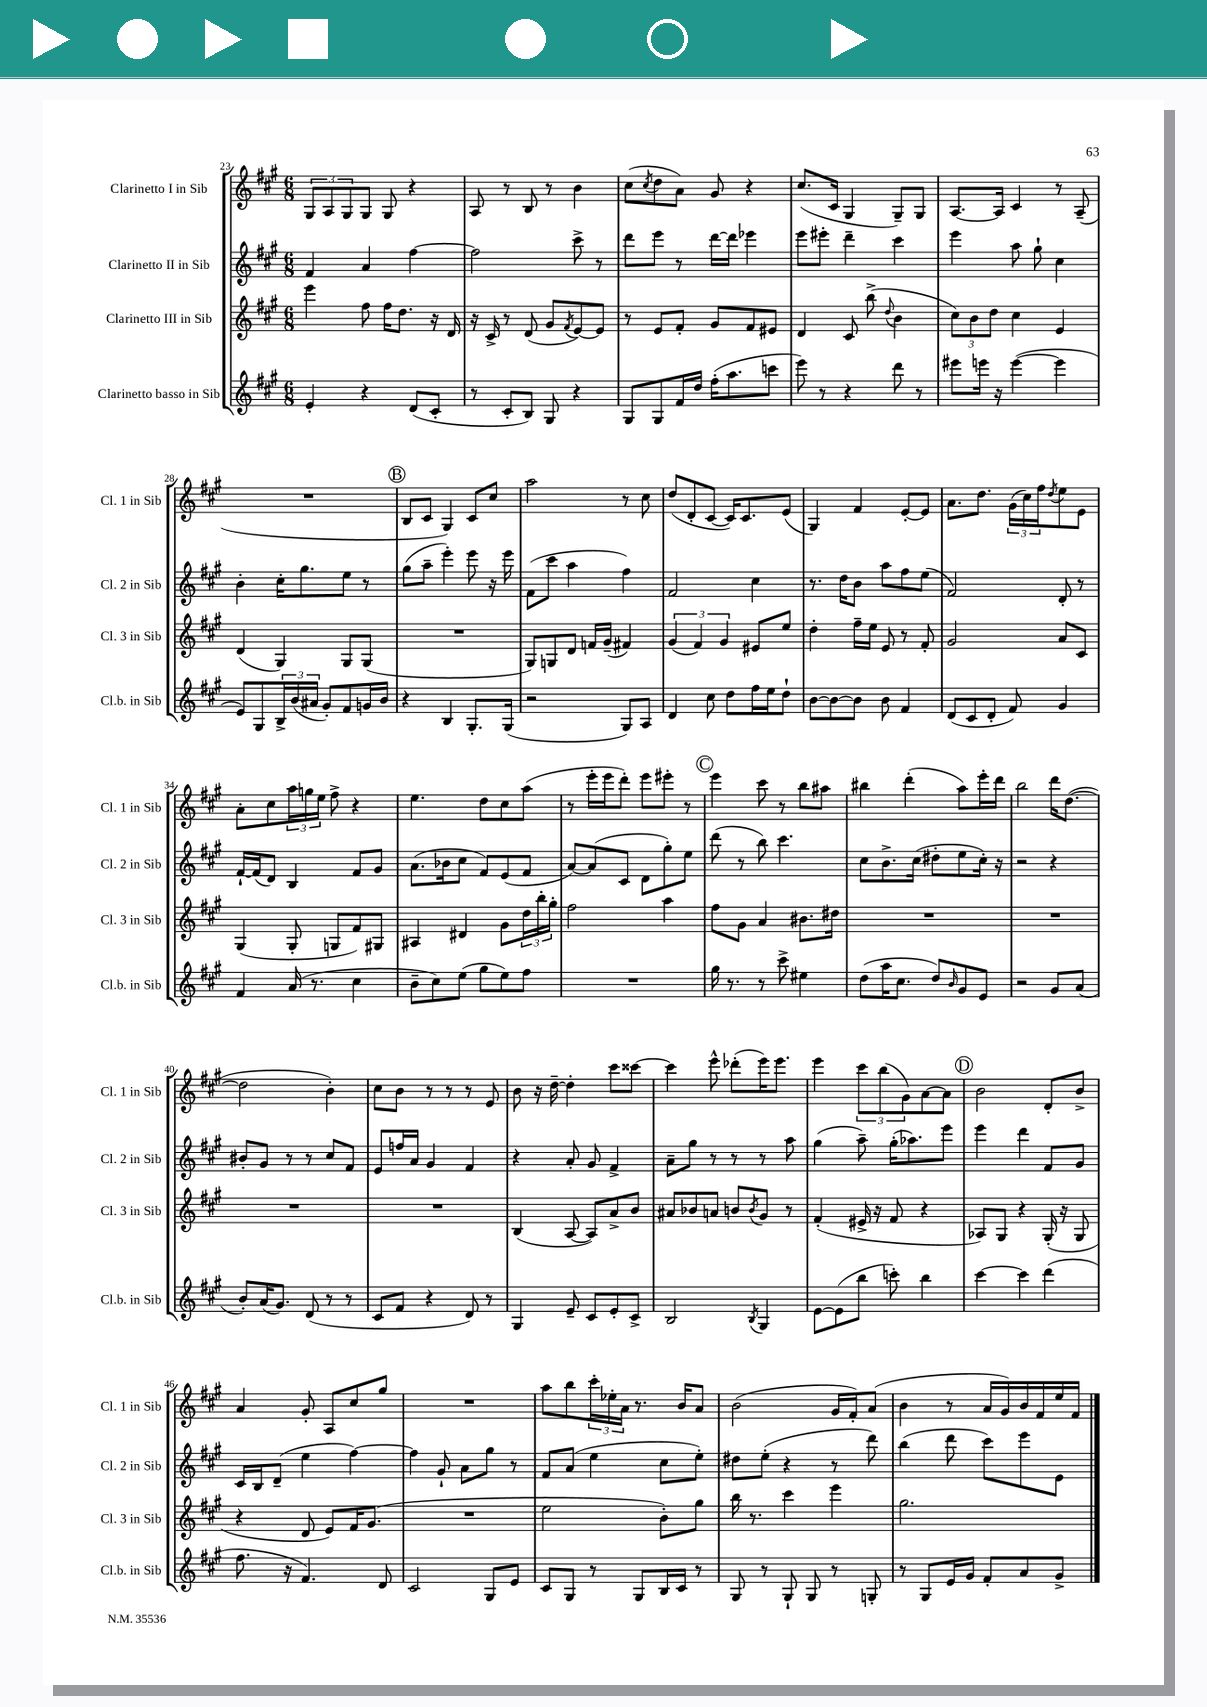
<<
\new StaffGroup <<
\new Staff = "s0" \with { instrumentName = "Clarinetto I in Sib" shortInstrumentName = "Cl. 1 in Sib" } {
    \clef treble \key a \major \numericTimeSignature \time 6/8
    \tuplet 3/2 { gis8 a8 gis8 } gis8 gis8 r4 |
    a8 r8 b8 r8 b'4 |
    cis''8( \acciaccatura { cis''8 } d''8 a'8) gis'8 r4 |
    cis''8.( cis'16 gis4 gis8--) gis8 |
    a8.~ a16 cis'4 r8 a8--( |
    R2. |
    \mark \markup { \circle "B" } b8 cis'8 gis4) cis'8 cis''8 |
    a''2 r8 cis''8 |
    d''8( d'8-. cis'8~ cis'16) cis'8. e'8( |
    gis4) fis'4 e'8~-. e'8 |
    a'8. d''8. \tuplet 3/2 { gis'16( cis''16) fis''16 } \acciaccatura { d''8 } e''8 e'8 |
    a'8-. cis''8 \tuplet 3/2 { a''16 g''16 e''16 } fis''8-> r4 |
    e''4. d''8 cis''8 a''8( |
    r8 e'''16-. e'''16 d'''8-.) e'''8 eis'''8-. r8 |
    \mark \markup { \circle "C" } e'''4 cis'''8 r8 b''8 ais''8 |
    bis''4 d'''4-.( a''8) e'''16-. d'''16 |
    b''2 d'''16 d''8.~( |
    d''2 b'4-.) |
    cis''8 b'8 r8 r8 r8 e'8 |
    b'8 r16 d''16~-- d''4-. cis'''8 cisis'''8~ |
    cisis'''4 e'''8-^ des'''8-.( e'''16) e'''8. |
    e'''4 \tuplet 3/2 { cis'''8 b''8( gis'8) } a'8~ a'8 |
    \mark \markup { \circle "D" } b'2 d'8-. b'8-> |
    a'4 gis'8-. a8 cis''8 gis''8 |
    R2. |
    a''8 b''8 \tuplet 3/2 { cis'''16-. ees''16-. a'16 } r8. b'16 a'8 |
    b'2( gis'16 fis'16-.) a'8( |
    b'4 r8 a'16 gis'16) b'16 fis'16 e''16 fis'16 \bar "|." |
}
\new Staff = "s1" \with { instrumentName = "Clarinetto II in Sib" shortInstrumentName = "Cl. 2 in Sib" } {
    \clef treble \key a \major \numericTimeSignature \time 6/8
    fis'4 a'4 fis''4~ |
    fis''2 cis'''8-> r8 |
    d'''8 e'''8 r8 d'''16~ d'''16 ees'''4 |
    e'''8 eis'''8-. d'''4-- cis'''4 |
    e'''4 a''8 gis''8-! cis''4 |
    b'4-. cis''16-. gis''8. e''8 r8 |
    \mark \markup { \circle "B" } gis''8( a''8-- e'''4-.) e'''8 r16 e'''16 |
    fis'8( cis'''8 a''4 fis''4) |
    fis'2 cis''4 |
    r8. d''16 b'8 a''8 fis''8 e''8( |
    fis'2) d'8-. r8 |
    fis'16~-! fis'16( d'8) b4 fis'8 gis'8 |
    a'8.( bes'16 cis''8 fis'8) e'8( fis'8 |
    a'8~) a'8( cis'8 d'8 gis''8-.) e''8 |
    \mark \markup { \circle "C" } d'''8( r8 b''8) cis'''4. |
    cis''8 b'8.-> cis''16( dis''8-. e''8 cis''16-.) r16 |
    r2 r4 |
    bis'8-. gis'8 r8 r8 cis''8 fis'8 |
    e'8 f''16 a'16 gis'4 fis'4 |
    r4 a'8-. gis'8 fis'4-> |
    a'8-- gis''8 r8 r8 r8 a''8 |
    gis''4( a''8--) gis''16-.( aes''8.) e'''8 |
    \mark \markup { \circle "D" } e'''4 d'''4 fis'8 gis'8 |
    cis'16 b16 d'8--( e''4 fis''4~) |
    fis''4 gis'8-! a'8 gis''8 r8 |
    fis'8 a'8( e''4 cis''8 e''8-.) |
    dis''8 e''8-.( r4 r8 d'''8) |
    b''4( d'''8 cis'''8) e'''8 e'8 \bar "|." |
}
\new Staff = "s2" \with { instrumentName = "Clarinetto III in Sib" shortInstrumentName = "Cl. 3 in Sib" } {
    \clef treble \key a \major \numericTimeSignature \time 6/8
    e'''4 fis''8 fis''16 d''8. r16 d'16 |
    r16 cis'16-> r8 d'8( gis'8 \acciaccatura { fis'8 } e'8~) e'8 |
    r8 e'8 fis'8-. gis'8 fis'8 eis'8 |
    d'4 cis'8 b''8->( \appoggiatura { d''8 } b'4 |
    \tuplet 3/2 { cis''8) b'8 d''8 } cis''4 e'4 |
    d'4( gis4) gis8 gis8( |
    \mark \markup { \circle "B" } R2. |
    gis8) g8 d'8 f'16 gis'16--( fis'4) |
    \tuplet 3/2 { gis'4( fis'4) gis'4 } eis'8 e''8 |
    d''4-. fis''16-- e''16 e'8 r8 fis'8-. |
    gis'2 a'8 cis'8 |
    gis4( gis8-. g8 fis'8) gis8 |
    ais4 dis'4 gis'8 \tuplet 3/2 { d''16 b''16-. gis''16-. } |
    fis''2 a''4 |
    \mark \markup { \circle "C" } fis''8 gis'8 a'4 bis'8. dis''16 |
    R2. |
    R2. |
    R2. |
    R2. |
    b4( a8~ a8) a'8-> b'8 |
    ais'8 bes'8 a'8 b'8 \acciaccatura { b'8 } gis'8 r8 |
    fis'4-.( eis'16-> r16 fis'8 r4 |
    \mark \markup { \circle "D" } aes8) gis8 r4 gis16-.( r16 gis8 |
    r4 d'8 e'8) fis'16 gis'8.( |
    R2. |
    e''2 b'8-.) gis''8 |
    b''16 r8. cis'''4 e'''4 |
    gis''2. \bar "|." |
}
\new Staff = "s3" \with { instrumentName = "Clarinetto basso in Sib" shortInstrumentName = "Cl.b. in Sib" } {
    \clef treble \key a \major \numericTimeSignature \time 6/8
    e'4-. r4 d'8( cis'8-. |
    r8 cis'8-. b8) gis8 r4 |
    gis8 gis8 fis'16 d''16 fis''16-.( a''8. c'''8 |
    e'''8) r8 r4 d'''8 r8 |
    eis'''8 e'''16 r16 e'''4~( e'''4 |
    e'8) gis8 \tuplet 3/2 { b16-> b'16( ais'16 } gis'8-.) fis'8 g'16 b'16 |
    \mark \markup { \circle "B" } r4 b4 gis8.-. gis16( |
    r2 gis8) a8 |
    d'4 cis''8 d''8 fis''16 e''16 d''8-! |
    b'8~ b'8~ b'8 b'8 fis'4 |
    d'8( cis'8 d'8-. fis'8) gis'4 |
    fis'4 a'16( r8. cis''4 |
    b'8-- cis''8) e''8( gis''8 e''8) fis''8 |
    R2. |
    \mark \markup { \circle "C" } gis''16 r8. r8 cis'''8-> eis''4 |
    d''8( a''16 cis''8. d''8) \grace { b'16 } gis'8 e'8 |
    r2 gis'8 a'8( |
    b'8-.) a'16( gis'8.) d'8( r8 r8 |
    cis'8 fis'8 r4 d'8) r8 |
    gis4 e'8-- cis'8 e'8-. cis'8-> |
    b2 \acciaccatura { b8 } gis4 |
    e'8~ e'8( b''8 c'''8-.) b''4 |
    \mark \markup { \circle "D" } cis'''4~ cis'''4 d'''4( |
    fis''8. r16 fis'4.) d'8 |
    cis'2 gis8 e'8 |
    cis'8 gis8 r8 gis8 b16 cis'16 r8 |
    gis8 r8 gis8-! gis8 r8 g8-. |
    r8 gis8 e'16 gis'16 fis'8-. a'8 gis'8-> \bar "|." |
}
>>
>>
\layout { \context { \Score currentBarNumber = #23 } }
